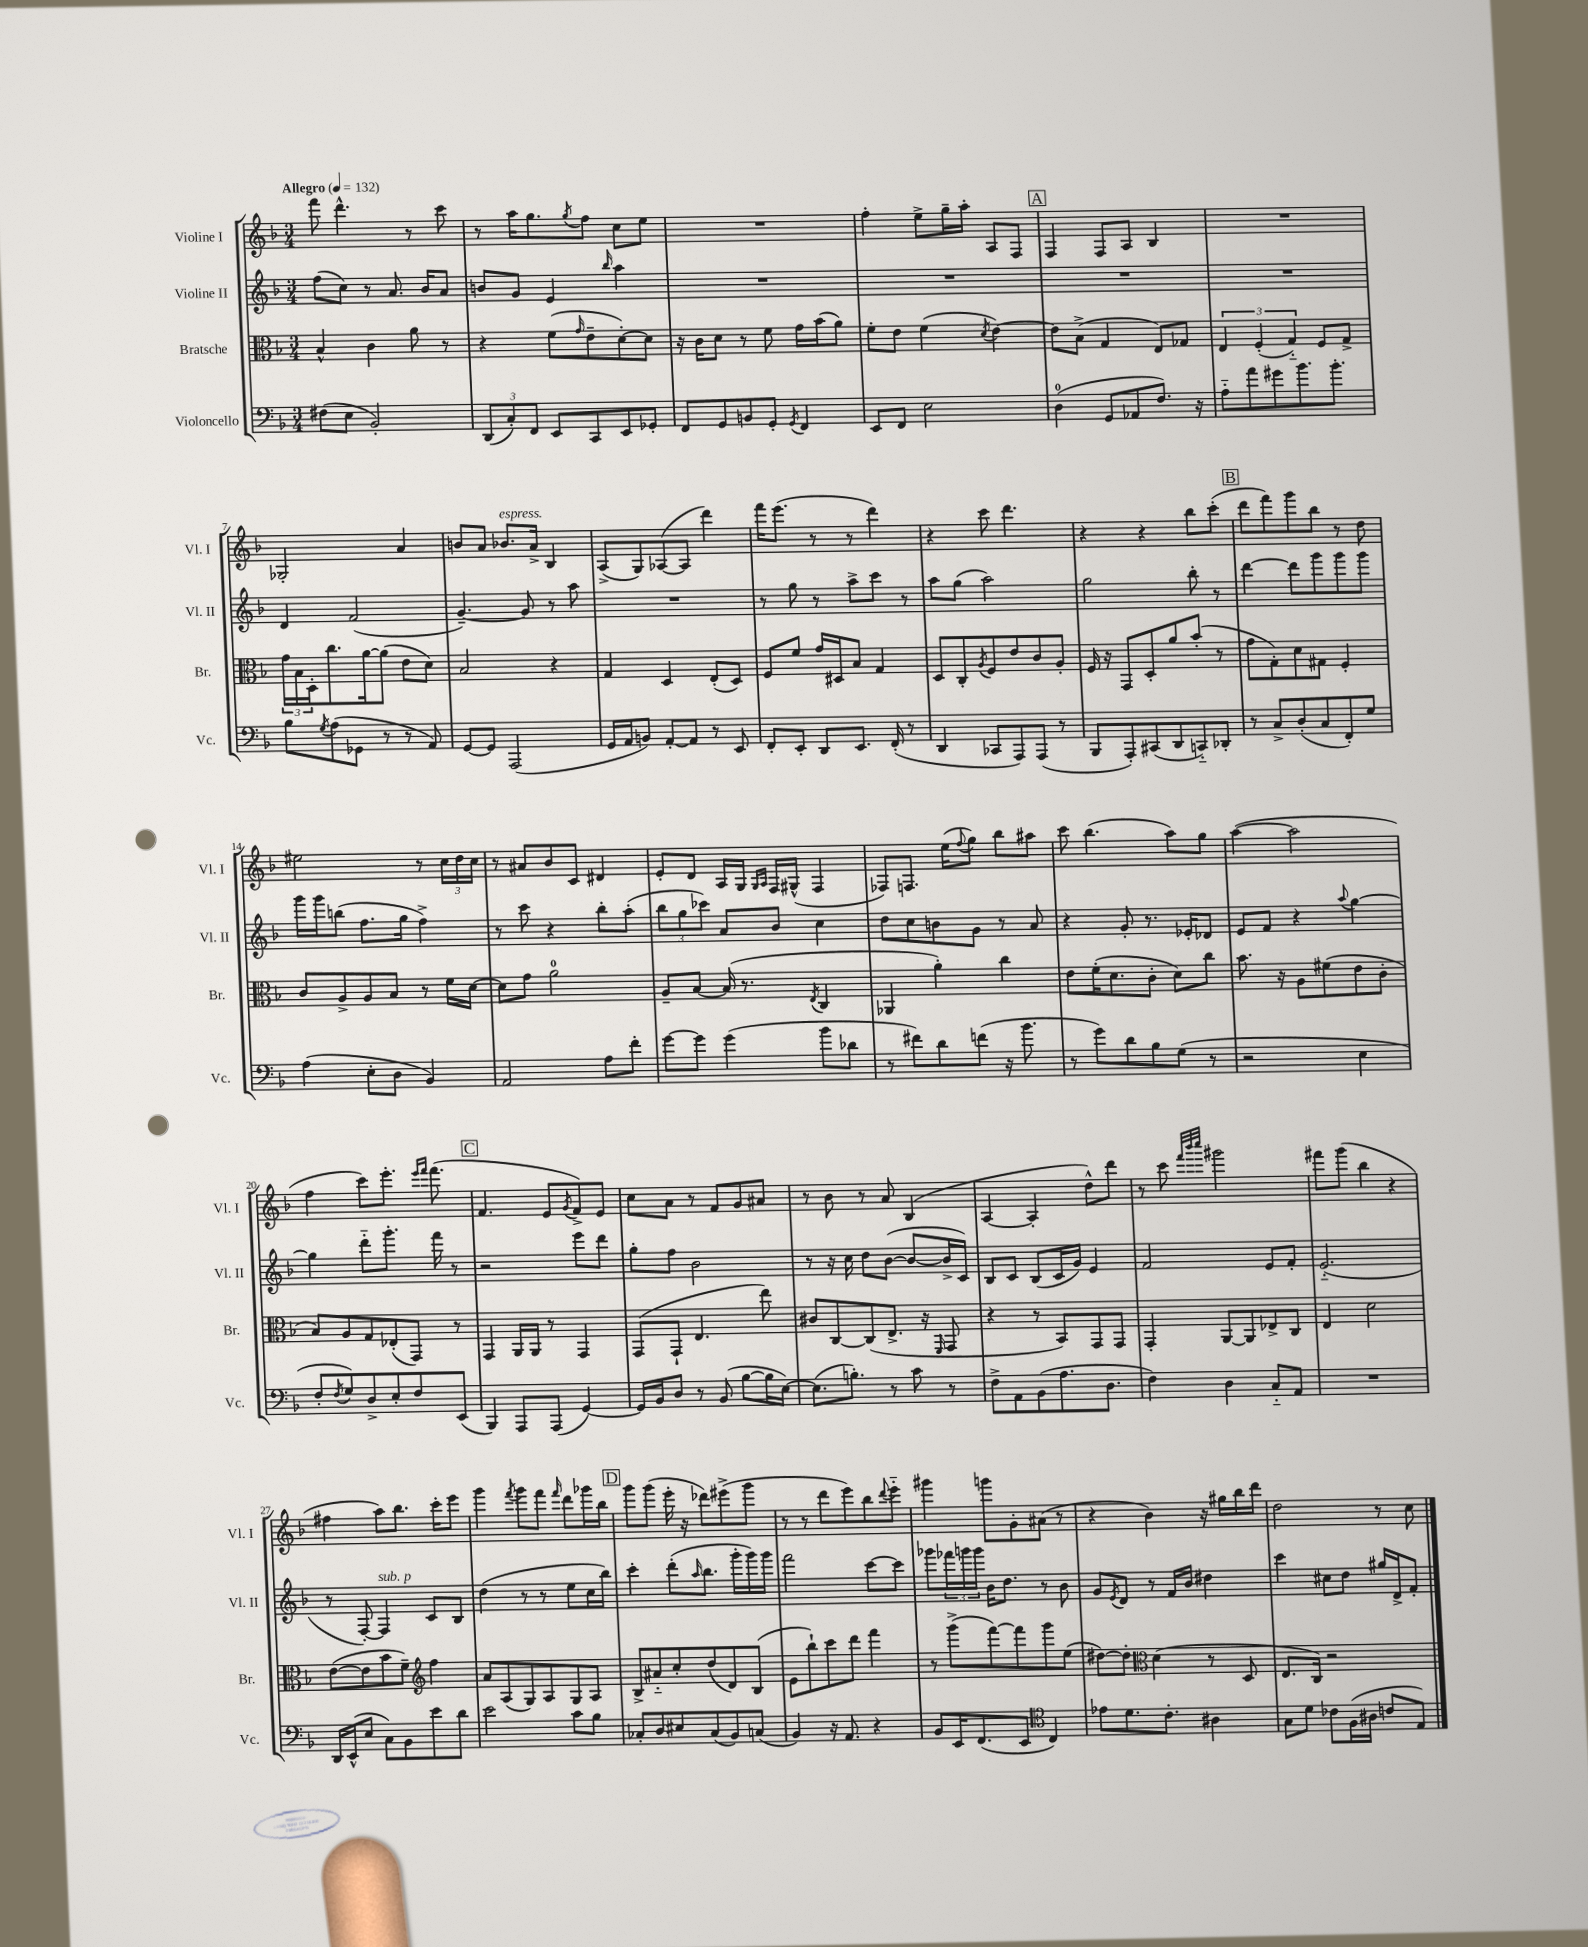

**kern	**kern	**kern	**kern
*staff4	*staff3	*staff2	*staff1
*clefF4	*clefC3	*clefG2	*clefG2
*k[b-]	*k[b-]	*k[b-]	*k[b-]
*M3/4	*M3/4	*M3/4	*M3/4
*MM132	*MM132	*MM132	*MM132
(8F#	4B-^^	(8ff	8fff
8E	.	8cc)	4.ddd^^
2BB-')	4c	8r	.
.	.	8.a	.
.	8a	.	8r
.	.	16b-	.
.	8r	8a	8ccc
=	=	=	=
(12DD	4r	8b	8r
12C')	.	.	.
.	.	8g	16aa
12FF	.	.	.
.	.	.	8.gg
8EE	(8f	4e	.
.	16qqg	.	8qgg
8CC	8e~	.	8ff
.	.	16qqbb-	.
8EE	[8d')	4aa	8cc
8GG-'	8d]	.	8ee
=	=	=	=
8FF	16r	2.r	2.r
.	16c	.	.
8GG	8d	.	.
8BB	8r	.	.
8GG'	8f	.	.
8qGG	.	.	.
4FF	16g	.	.
.	(16b-	.	.
.	8a)	.	.
=	=	=	=
8EE	8f'	2.r	4ff'
8FF	8e	.	.
2E	(4f	.	8ee^
.	.	.	16gg~
.	.	.	16aa'
.	8qd	.	.
.	[4e)	.	8A
.	.	.	8F
=	=	=	=
(4D	8e]	2.r	4F
.	(8B-^	.	.
8GG	4G	.	8F
8AA-	.	.	8A
8.F)	8E)	.	4B-
.	8G-	.	.
16r	.	.	.
=	=	=	=
8A'~	6E	2.r	2.r
8a	.	.	.
.	(6F'	.	.
8g#	.	.	.
.	6G'~)	.	.
8.b-	.	.	.
.	8F	.	.
8.b-'	.	.	.
.	8G^	.	.
=	=	=	=
8B-	24g	4d	2G-'
.	24B-	.	.
.	24D'	.	.
8qG	.	.	.
(8A	8.cc	.	.
8GG-	.	(2f	.
.	[16a	.	.
8r	(8a]	.	.
8r	8e	.	4a
8AA)	8d)	.	.
=	=	=	=
[8GG	2B-	[4.g~)	8b
8GG]	.	.	8a
(2AAA	.	.	8.b-
.	.	8g]	.
.	.	.	16a^
.	4r	8r	4B-
.	.	8aa	.
=	=	=	=
16GG	4G	2.r	(8A^
16AA	.	.	.
8BB)	.	.	8G)
[8AA'	4D	.	([8A-
8AA]	.	.	8A-]
8r	(8E'	.	4ddd)
8EE	8D)	.	.
=	=	=	=
8FF'	8F	8r	16fff
.	.	.	(8.eee
8EE'	8f	8gg	.
8DD	16g	8r	8r
.	16D#	.	.
8.EE	8B-	8aa^	8r
.	4G	8ccc	4ddd)
(16FF'	.	.	.
8r	.	8r	.
=	=	=	=
4DD	8D	8aa	4r
.	8C'	(8gg	.
.	8qA	.	.
8CC-	8F	2aa)	8ccc
8AAA)	8e	.	4.ddd
(8AAA	8c	.	.
8r	8A'	.	.
=	=	=	=
8BBB-	16F	2gg	4r
.	16r	.	.
8AAA')	8GG	.	.
(8CC#	8D'	.	4r
8DD	8a	.	.
8CC'~)	(8b-'	8bb-'	8bb-
8DD-'	8r	8r	(8ccc'
=	=	=	=
8r	8g	[4ddd	8ddd
8C^	8G')	.	8fff)
(8D'	8d	8ddd]	8ggg
8C	8G#	8ggg	8bb-
8FF')	4F'	8ggg	8r
8G	.	8ggg	8dd
=	=	=	=
(4A	8c	16ggg	2ee#
.	.	16ggg	.
.	8A^	(8bb	.
8E'	8A	8.ff	.
8D	8B-	.	.
.	.	16gg	.
4BB-)	8r	4ff^)	8r
.	16f	.	24cc
.	.	.	24dd
.	[16d	.	.
.	.	.	24cc
=	=	=	=
2AA	8d]	8r	8r
.	8g	8ccc	8a#
.	2a	4r	8b-
.	.	.	8c
8A	.	8bb-'	4d#
8f'	.	(8aa'	.
=	=	=	=
[8g	8A~	12bb-	8e'
.	.	12gg	.
8g]	[8B-	.	8d
.	.	12ccc-)	.
(4g	(16B-]	8a	16A
.	8.r	.	16G
.	.	.	16qqG
.	.	.	16qqA
.	.	8b-	16F
.	.	.	(16G#^^
.	8qE	.	.
8b-	4C	4cc	4F
8d-	.	.	.
=	=	=	=
8r	4AA-	8dd	8F-)
8f#)	.	8cc	8.F
8d	4a')	8b	.
.	.	.	(16ee
.	.	.	8qqff
(8f	.	8g	8gg)
16r	4cc	8r	8bb-
8.b-	.	.	.
.	.	8a	8aa#
=	=	=	=
8r	8e	4r	8ccc
8g)	(16f'	.	(4.bb-
.	8.d	.	.
8d	.	8g'	.
8B-	8c'	8.r	.
(8G	8d)	.	8aa)
.	.	16e-'	.
8r	8cc	8d-	8gg
=	=	=	=
2r	8.b-	8e	([4aa
.	.	8f	.
.	16r	.	.
.	8A	4r	2aa]
.	(8f#	.	.
.	.	8qqaa	.
4E	8e	[4gg	.
.	8c'	.	.
=	=	=	=
8F'	8B-)	4gg]	4ff
8qF	.	.	.
8G)	8A	.	.
8D^	8G	8ddd'~	8ccc)
8E'	(8E-'	8.ggg'	8.eee'
8F	8GG)	.	.
.	.	.	16qqeee
.	.	.	16qqfff
.	.	16fff	(8.fff
(8EE	8r	8r	.
=	=	=	=
4BBB-)	4GG	2r	4.f
8AAA	16AA	.	.
.	16AA	.	.
(8AAA	8r	.	8e
.	.	.	8qg
[4GG)	4GG	8eee	8f^)
.	.	8ddd	8e
=	=	=	=
16GG]	(8GG	8gg'	8cc
16BB-	.	.	.
8D	8GG`	8ff	8a
8r	4.E	2b-	8r
(8BB-	.	.	8f
[8B-	.	.	8g
16B-]	8ee)	.	8a#
[16E)	.	.	.
=	=	=	=
(8.E]	8c#	8r	8r
.	[8C	16r	8b-
8.B')	.	16cc	.
.	(8C]	8dd	8r
8r	8.E^	([8b-	8a
8c	.	8b-_	(4B-
.	16r	.	.
.	16qqFF	.	.
8r	8GG	16b-^]	.
.	.	16c)	.
=	=	=	=
8F^	4r	8B-	[4A
8AA	.	8c	.
(8BB-	8r	(8B-	4A']
8.A	8BB-)	16c	.
.	.	16g)	.
.	8GG	4e	8dd^^)
8.D	.	.	.
.	8GG	.	8ddd
=	=	=	=
4F)	4GG'	2f	8r
.	.	.	8ccc
.	.	.	32qqfff
.	.	.	32qqbbb-
.	.	.	32qqcccc
4D	[8AA	.	2ggg#
.	8AA]	.	.
8C'~	8E-^	8e	.
8AA	8C	8f'	.
=	=	=	=
2.r	4E	(2.e'~	8fff#
.	.	.	(8ggg
.	2d	.	4bb-
.	.	.	4r
=	=	=	=
16DD	([8e	8r	4ff#
(16EE^^	.	.	.
8E	8e]	[8F')	.
8C)	8b-	4F]	8aa)
8BB-	8f~)	.	8.bb-
*	*clefG2	*	*
8e	4ff	8c	.
.	.	.	16ccc'
8d	.	8B-	8eee
=	=	=	=
2e	8a	(4dd	4ggg
.	(8A	.	.
.	.	.	8qfff
.	8G)	8r	8ggg
.	8A	8r	8fff
.	.	.	16qqfff
8c	8G	8ee	8ddd
8B-	8A	16cc	16ggg-
.	.	16bb-)	16bb-
=	=	=	=
8C-'	8B-^	4ccc'	8ggg
8D	8a#'~	.	(8ggg
8E#	8cc'	(8ddd'	16eee'
.	.	.	16r
.	.	16qqaa	.
(8C-	(8dd	8.bb-	8ddd-)
8BB-)	8d)	.	(8eee#^
.	.	16ggg'	.
(8C	(8B-	16ggg)	8ggg
.	.	16ggg	.
=	=	=	=
4BB-)	8e	2fff	8r
.	8bb-`)	.	8r
16r	8ccc	.	8ddd
8.AA	.	.	.
.	8ddd	.	8eee)
4r	4fff	[8ccc	8bb-
.	.	.	8qqddd
.	.	8ccc]	8eee'~
=	=	=	=
8BB-	8r	8ggg-	4ggg#
16EE	(8ggg^	24fff-	.
.	.	24ggg	.
(8.FF	.	.	.
.	.	24ggg	.
.	[8fff)	16b-	8ggg
.	.	8.dd	.
8EE	8fff]	.	8g'
*clefC4	*	*	*
4C)	8ggg	8r	(8a#
.	(8ee	8b-	8r
=	=	=	=
8e-	[8dd#)	8g	4r
.	.	8qe	.
8.d	8dd#']	8d	.
*	*clefC3	*	*
.	(4d	8r	4b-)
8.c'	.	.	.
.	.	16f	.
.	.	16b-	.
4A#	8r	4dd#	16r
.	.	.	16gg#
.	8D	.	16bb-
.	.	.	16ddd
=	=	=	=
8G	8.E	4ccc	2dd
8d	.	.	.
.	16C)	.	.
8c-	2r	8cc#	.
(16F	.	8dd	.
16A#	.	.	.
8c	.	16gg#	8r
.	.	16d^	.
8E)	.	8f'	8cc
==	==	==	==
*-	*-	*-	*-
